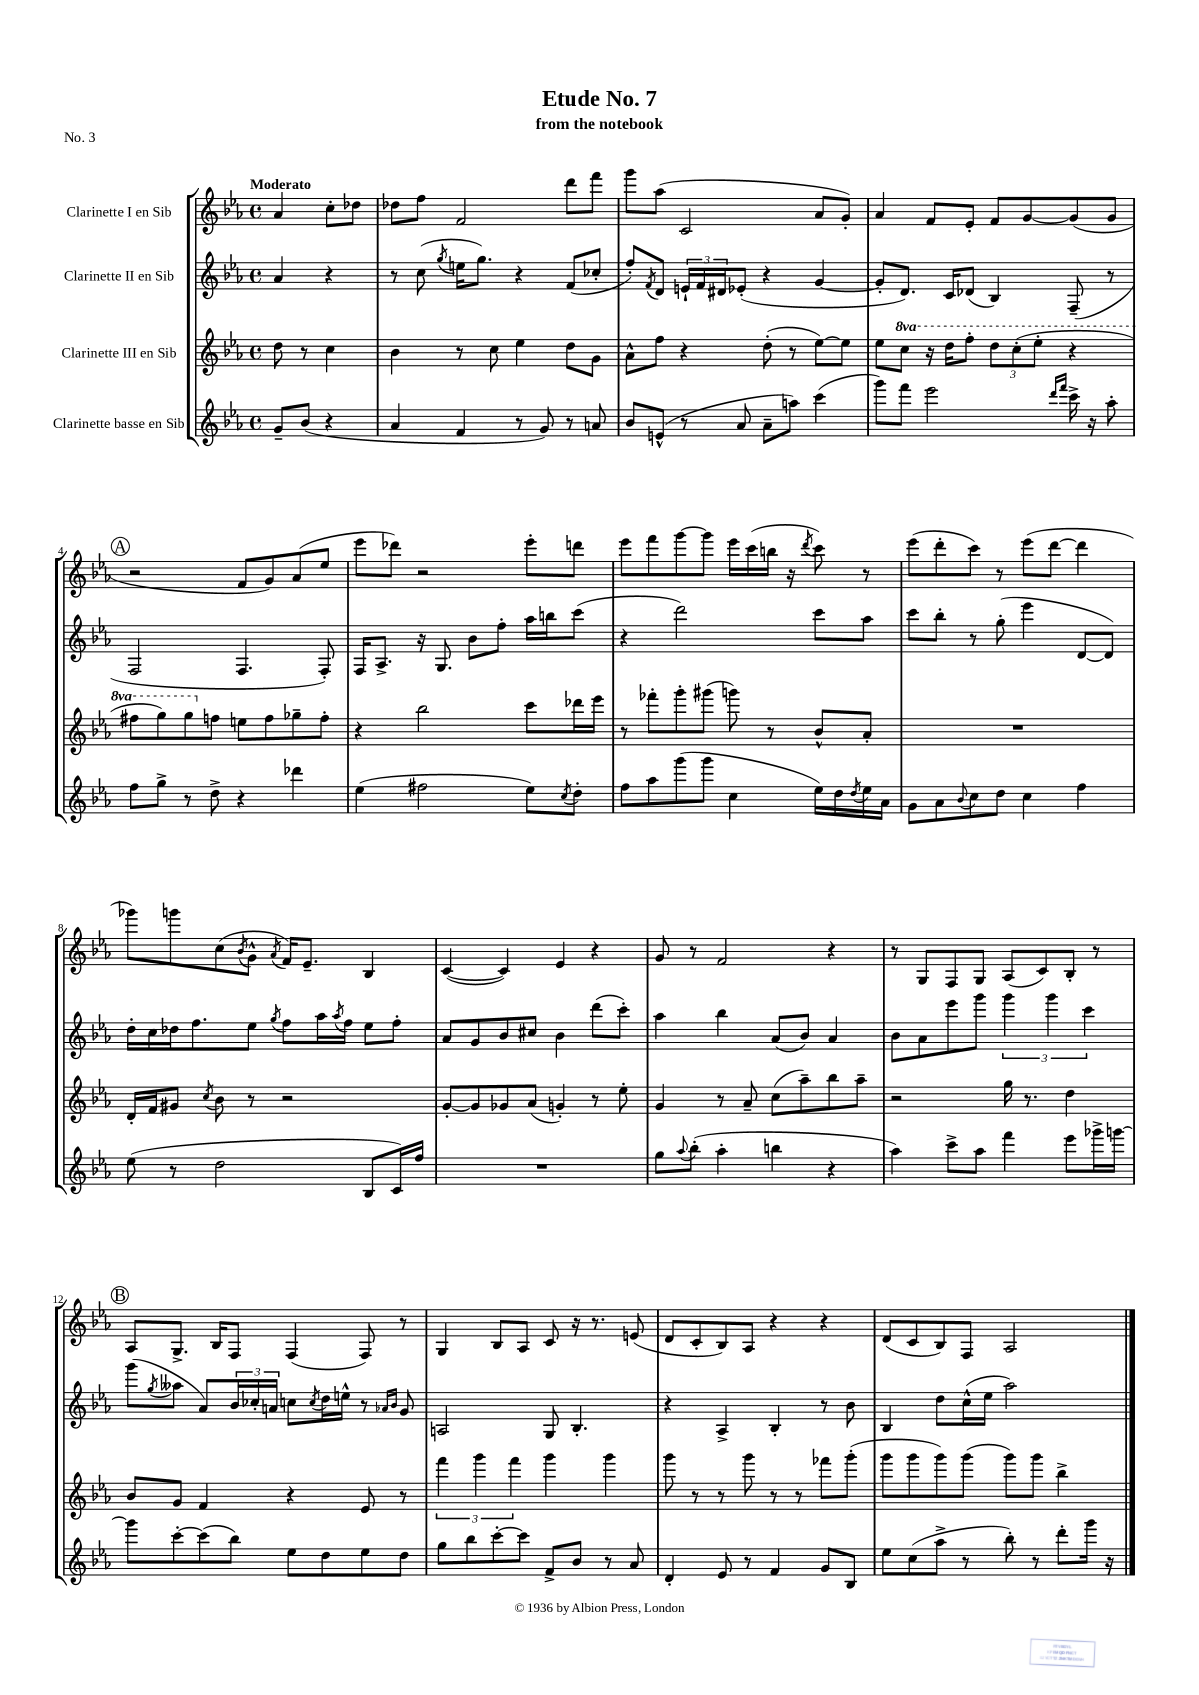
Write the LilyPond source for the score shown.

\header { title = "Etude No. 7" subtitle = "from the notebook" piece = "No. 3" }
<<
\new StaffGroup <<
\new Staff = "s0" \with { instrumentName = "Clarinette I en Sib" } {
    \clef treble \key ees \major \defaultTimeSignature \time 4/4 \partial 2 \tempo "Moderato"
    aes'4 c''8-. des''8 |
    des''8 f''8 f'2 d'''8 f'''8 |
    g'''8 aes''8( c'2 aes'8 g'8-.) |
    aes'4 f'8 ees'8-. f'8 g'8~ g'8( g'8 |
    \mark \markup { \circle "A" } r2 f'8 g'8) aes'8( ees''8 |
    ees'''8 des'''8) r2 ees'''8-. d'''8 |
    ees'''8 f'''8 g'''8~ g'''8 ees'''16 c'''16( b''16 r16 \acciaccatura { d'''8 } c'''8) r8 |
    ees'''8( d'''8-. c'''8) r8 ees'''8( d'''8~ d'''4 |
    ges'''8) g'''8 c''8( \acciaccatura { bes'8 } g'8-^ \acciaccatura { aes'8 } f'16) ees'8.-- bes4 |
    c'4~( c'4) ees'4 r4 |
    g'8 r8 f'2 r4 |
    r8 g8 f8 g8 aes8( c'8) bes8-. r8 |
    \mark \markup { \circle "B" } aes8 g8.-> bes16 f8 f4( f8) r8 |
    g4 bes8 aes8 c'8 r16 r8. e'8( |
    d'8 c'8-. bes8) aes8 r4 r4 |
    d'8( c'8 bes8) f8 aes2 \bar "|." |
}
\new Staff = "s1" \with { instrumentName = "Clarinette II en Sib" } {
    \clef treble \key ees \major \defaultTimeSignature \time 4/4 \partial 2
    aes'4 r4 |
    r8 c''8( \acciaccatura { g''8 } e''16 g''8.) r4 f'8( ces''8-. |
    f''8-.) \acciaccatura { f'8 } d'8 \tuplet 3/2 { e'16-! f'16 dis'16 } ees'8-.( r4 g'4~ |
    g'8-. d'8.) c'16 des'8( bes4) f8--( r8 |
    \mark \markup { \circle "A" } f2 f4. f8-.) |
    f16 aes8.-> r16 g8. bes'8 f''8-. aes''16 b''16 c'''8( |
    r4 d'''2) c'''8 aes''8 |
    c'''8 bes''8-. r8 g''8-.( ees'''4 d'8~ d'8) |
    d''16-. c''16 des''16 f''8. ees''8 \acciaccatura { g''8 } f''8 aes''16 \acciaccatura { aes''8 } f''16 ees''8 f''8-. |
    aes'8 g'8 bes'8 cis''8 bes'4 d'''8( c'''8-.) |
    aes''4 bes''4 aes'8( bes'8) aes'4 |
    bes'8 aes'8 ees'''8 g'''8 \tuplet 3/2 { g'''4 g'''4 c'''4 } |
    \mark \markup { \circle "B" } g'''8( \acciaccatura { g''8 } aeses''8 aes'8) \tuplet 3/2 { bes'16 ces''16-. a'16 } c''8 \acciaccatura { c''8 } d''16 e''16-^ r8 \grace { aes'16 bes'16 } g'8 |
    a2 g8 bes4.-. |
    r4 aes4-> bes4-. r8 bes'8 |
    bes4 d''8 c''16-^( ees''16 aes''2) \bar "|." |
}
\new Staff = "s2" \with { instrumentName = "Clarinette III en Sib" } {
    \clef treble \key ees \major \defaultTimeSignature \time 4/4 \set Staff.ottavationMarkups = #ottavation-simple-ordinals \partial 2
    d''8 r8 c''4 |
    bes'4 r8 c''8 ees''4 d''8 g'8 |
    aes'8-^ f''8 r4 d''8-.( r8 ees''8~) ees''8 |
    ees''8 \ottava #1 c'''8 r16 d'''16 f'''8-. \tuplet 3/2 { d'''8 c'''8-.( ees'''8-. } r4 |
    \mark \markup { \circle "A" } fis'''8 g'''8) g'''8 \ottava #0 f''!8 e''8 f''8 ges''8-- f''8-. |
    r4 bes''2 c'''8 des'''16 ees'''16 |
    r8 fes'''8-. g'''8-. gis'''8( g'''8) r8 bes'8-^ aes'8-. |
    R1 |
    d'16-. f'16 gis'8 \acciaccatura { c''8 } bes'8 r8 r2 |
    g'8~-. g'8 ges'8 aes'8( g'4-.) r8 ees''8-. |
    g'4 r8 aes'8-- c''8( aes''8--) bes''8 aes''8-- |
    r2 g''16 r8. d''4 |
    \mark \markup { \circle "B" } bes'8 g'8 f'4 r4 ees'8 r8 |
    \tuplet 3/2 { f'''4 g'''4 f'''4 } g'''4 g'''4 |
    g'''8 r8 r8 g'''8 r8 r8 fes'''8 g'''8-.( |
    g'''8 g'''8 g'''8) g'''8( g'''8) g'''8 bes''4-> \bar "|." |
}
\new Staff = "s3" \with { instrumentName = "Clarinette basse en Sib" } {
    \clef treble \key ees \major \defaultTimeSignature \time 4/4 \partial 2
    g'8-- bes'8( r4 |
    aes'4 f'4 r8 g'8) r8 a'8 |
    bes'8 e'8-^( r8 aes'8 aes'8-- a''8) c'''4( |
    g'''8) f'''8 ees'''2 \grace { d'''16 f'''16 } c'''16-> r16 aes''8-. |
    \mark \markup { \circle "A" } f''8 g''8-> r8 d''8-> r4 des'''4 |
    ees''4( fis''2 ees''8) \acciaccatura { c''8 } d''8-. |
    f''8 aes''8 g'''8( g'''8 c''4 ees''16) d''16 \acciaccatura { d''8 } ees''16 aes'16 |
    g'8 aes'8 \appoggiatura { bes'8 } c''8 d''8 c''4 f''4 |
    ees''8( r8 d''2 bes8 c'16) f''16 |
    R1 |
    g''8 \appoggiatura { aes''8 } bes''8-.( aes''4-. b''4 r4 |
    aes''4) c'''8-> aes''8 f'''4 ees'''8 ges'''16-> g'''16~ |
    \mark \markup { \circle "B" } g'''8 c'''8~-. c'''8( bes''8) ees''8 d''8 ees''8 d''8 |
    g''8 bes''8 c'''8~-. c'''8 f'8-> bes'8 r8 aes'8 |
    d'4-. ees'8 r8 f'4 g'8 bes8 |
    ees''8 c''8( aes''8-> r8 bes''8-.) r8 d'''8-. g'''16 r16 \bar "|." |
}
>>
>>
